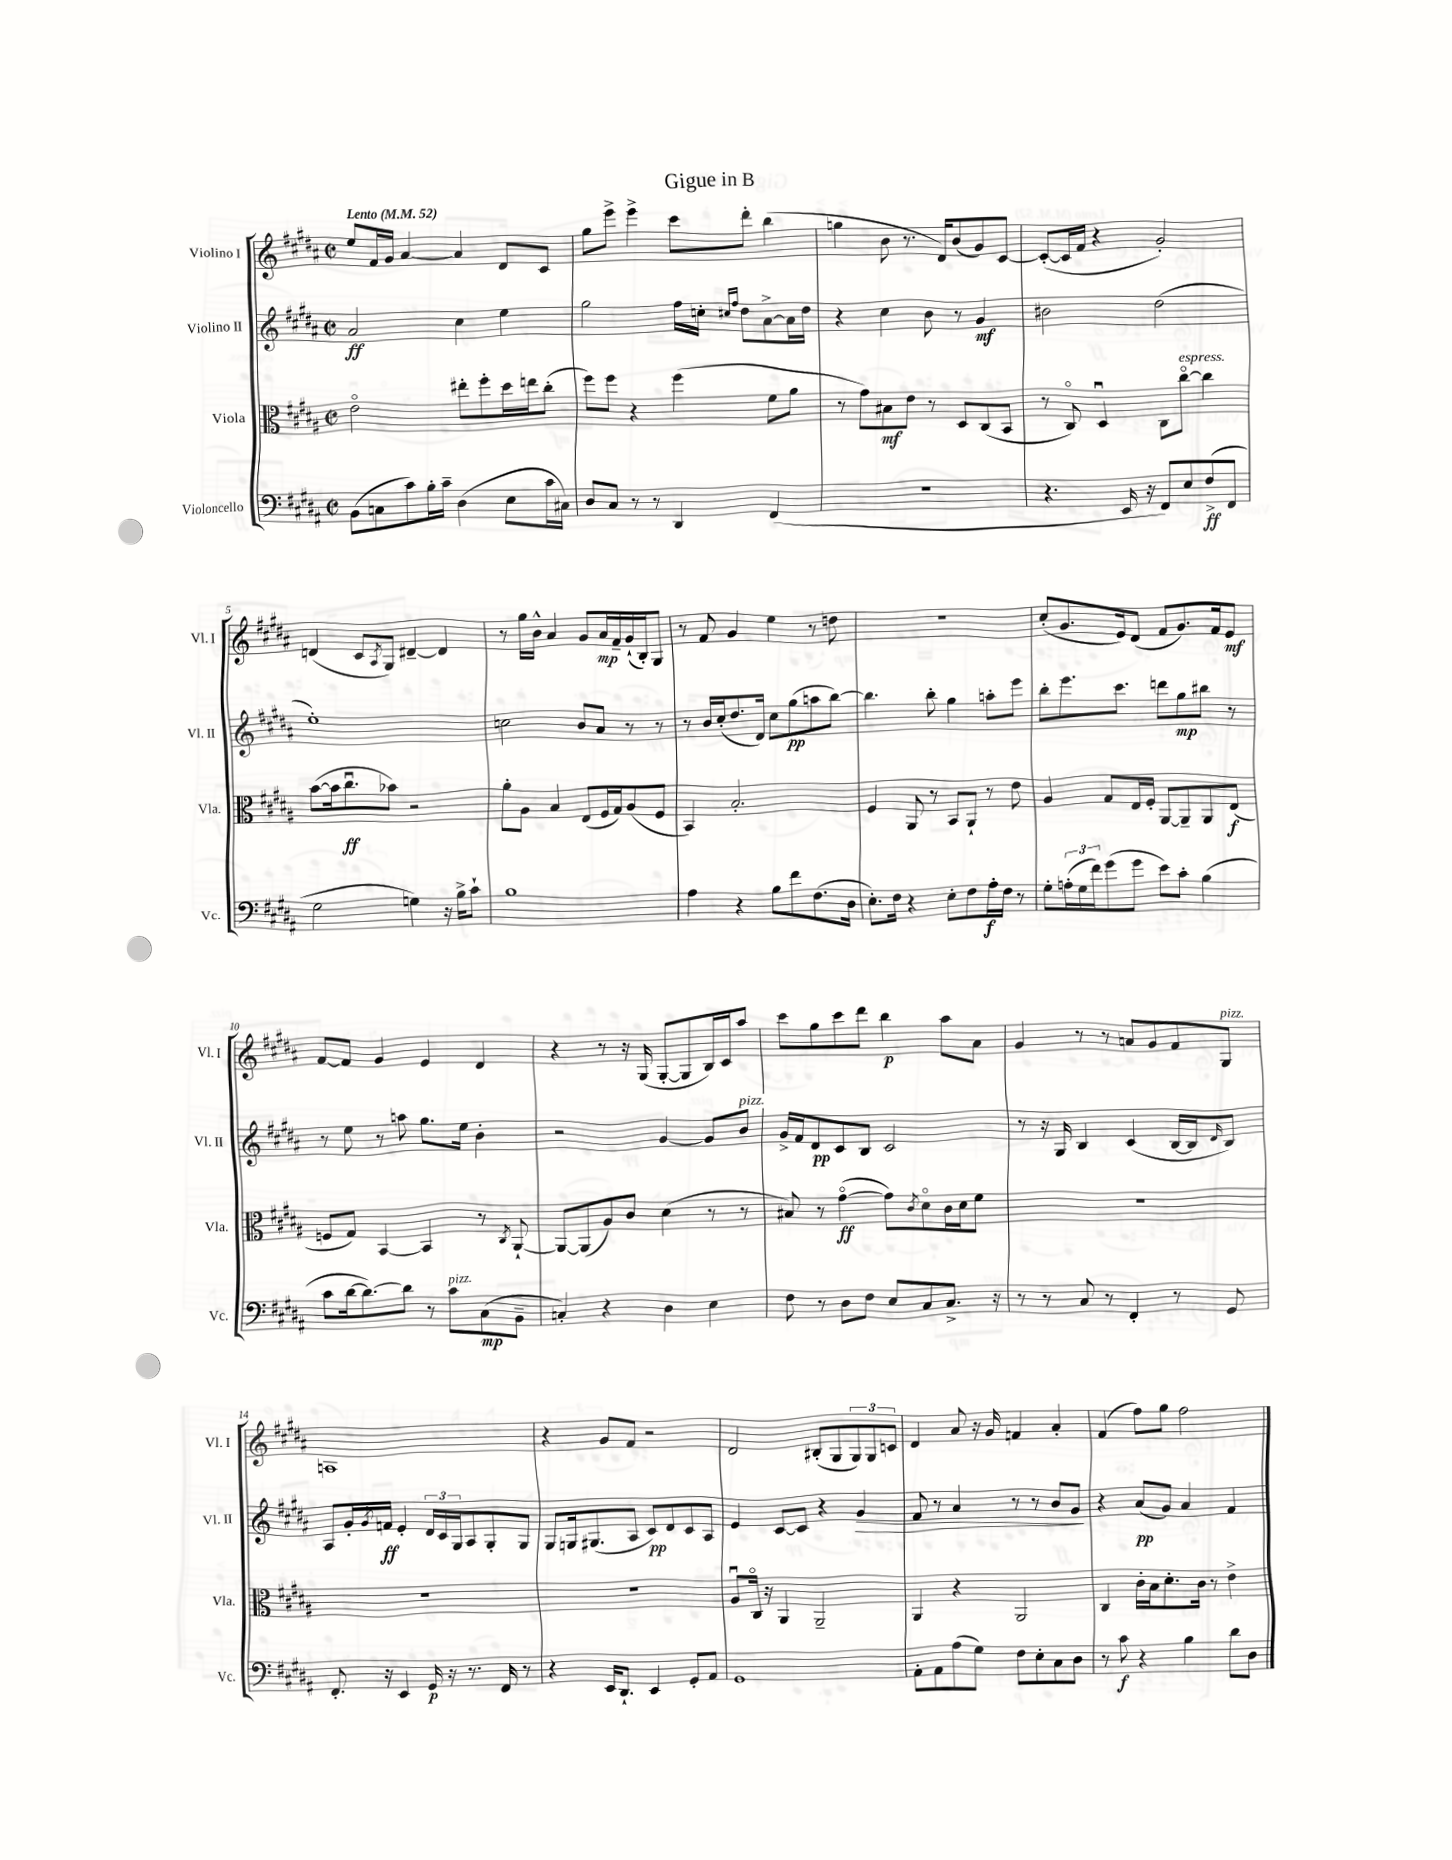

**kern	**kern	**kern	**kern
*staff4	*staff3	*staff2	*staff1
*clefF4	*clefC3	*clefG2	*clefG2
*k[f#c#g#d#a#]	*k[f#c#g#d#a#]	*k[f#c#g#d#a#]	*k[f#c#g#d#a#]
*M2/2	*M2/2	*M2/2	*M2/2
*met(c|)	*met(c|)	*met(c|)	*met(c|)
*MM52	*MM52	*MM52	*MM52
(8BB	2eo	2a#	8ee
8C	.	.	16f#
.	.	.	16g#
8c#)	.	.	[4a#
16B'	.	.	.
16c#~	.	.	.
(4D#	8ee#'	4cc#	4a#]
.	8ff#'	.	.
8E	16dd#	4ee	8d#
.	16ee	.	.
16c#	(8cc#'	.	8c#
16C#)	.	.	.
=	=	=	=
8D#	8ff#)	2gg#	8gg#
8C#	8ff#	.	8eee^
8r	4r	.	4eee^
8r	.	.	.
4DD#	(4ff#	16ff#	8ccc#
.	.	16cc'	.
.	.	16qqcc#	.
.	.	16qqff#	.
.	.	8dd#	8ddd#'
(4FF#	8f#	[8a#^	(4bb
.	8a#	16a#]	.
.	.	16dd#	.
=	=	=	=
1r	8r	4r	4gg
.	8g#)	.	.
.	8B#	4cc#	8b
.	8e	.	8.r
.	8r	8b	.
.	.	.	16d#)
.	8D#	8r	(8b
.	(8C#	4g#	8g#)
.	8BB	.	[8c#
=	=	=	=
4.r	8r	2b#	(8c#'_
.	8C#o)	.	16c#]
.	.	.	16f#
.	4D#u	.	4r
16EE	.	.	.
16r	.	.	.
8FF#)	8C#	(2dd#	2g#')
8E	[8cc#o	.	.
(8F#^	4cc#]	.	.
8FF#	.	.	.
=	=	=	=
2G#	([8b	1ee')	(4d
.	16b]	.	.
.	8.cc#u	.	.
.	.	.	8c#
.	.	.	8qA#
.	8b-)	.	8G#)
4G)	2r	.	[4d#~
16r	.	.	4d#]
16B^	.	.	.
8c#`	.	.	.
=	=	=	=
1B	8a#'	2cc	8r
.	8A#	.	16gg#
.	.	.	16b^^
.	4B	.	4a#
.	(8E	8b	8g#
.	16F#	8a#	16a#
.	16G#)	.	16f#~
.	(8A#	8r	(16g#`
.	.	.	16B')
.	8F#	8r	8G#
=	=	=	=
4A#	4BB)	8r	8r
.	.	16b	8f#
.	.	(16cc#'	.
4r	2.B'	8.dd#	4g#
.	.	16d#)	.
8B	.	8cc#	4ee
8f#	.	(8gg#	.
(8.F#	.	8aa	8r
.	.	[8bb)	8dd
16D#	.	.	.
=	=	=	=
8.E')	4F#	4.bb]	1r
16F#	.	.	.
4r	8AA#	.	.
.	8r	8bb'	.
8E'	8BB	4gg#	.
8F#	8AA#`	.	.
16A#'	8r	8aa'	.
16F#	.	.	.
8r	8e	8eee	.
=	=	=	=
8G#'	4A#	8bb'	(8cc#'
(24A'	.	8.eee	8.g#
24G#	.	.	.
24f#)	.	.	.
(8g#	8G#	.	.
.	.	8.ccc#	16e)
8g#	16E	.	(8d#
.	16F#'	.	.
8e)	[8AA#	8ddd	8f#
8c#'	8AA#~]	8gg#	8.g#)
(4B	8AA#	8bb#	.
.	.	.	16f#
.	(8E	8r	8e
=	=	=	=
8c#	8F	8r	[8f#
[16d#	8G#)	8ee	8f#]
8.d#_)	.	.	.
.	[4BB	8r	4g#
8d#]	.	8aa	.
8r	4BB]	8.gg#	4e
8c#	.	.	.
.	.	16ee	.
(8C#	8r	4b'	4d#
.	8qC#	.	.
8BB~	[8AA#`	.	.
=	=	=	=
4C')	8AA#_	2r	4r
.	(8AA#]	.	.
4r	8A#)	.	8r
.	8c#	.	16r
.	.	.	(16G#
4D#	(4d#	[4g#	[8G#'
.	.	.	8G#]
4E	8r	8g#]	16B)
.	.	.	16c#
.	8r	8b	8aa#
=	=	=	=
8F#	8B#)	16g#^	8ccc#
.	.	16f#	.
8r	8r	8d#	8gg#
8D#	([4g#o	8c#	8ccc#
8F#	.	8B	8ddd#
8E	8g#])	2c#	4bb
.	8qc#	.	.
8C#	8d#o	.	.
8.C#^	16c#	.	8aa#
.	16d#	.	.
.	8f#	.	8a#
16r	.	.	.
=	=	=	=
8r	1r	8r	4g#
8r	.	16r	.
.	.	16G#	.
8C#	.	4B	8r
8r	.	.	8r
4FF#'	.	(4c#	8a
.	.	.	8g#
8r	.	[16B	8f#
.	.	16B]	.
.	.	16qqd#	.
8GG#	.	8B)	8G#
=	=	=	=
8.FF#'	1r	8A#	1A
.	.	16g#'	.
.	.	8qg#	.
16r	.	16f	.
4EE	.	4e'	.
16GG#	.	24d#	.
.	.	24c#	.
16r	.	.	.
.	.	24G#	.
8.r	.	8A#	.
.	.	8G#'	.
16FF#	.	.	.
8r	.	8G#	.
=	=	=	=
4r	1r	8G#	4r
.	.	16G	.
.	.	(8.G#	.
16EE	.	.	8g#
8.DD#`	.	.	.
.	.	8A#	8f#
4EE	.	8c#)	2r
.	.	8d#	.
8GG#'	.	8c#	.
8AA#	.	8A#	.
=	=	=	=
1GG#	8A#u	4e	2d#
.	16C#o	.	.
.	16r	.	.
.	4AA#	[8c#	.
.	.	8c#]	.
.	2AA#~	4r	(8B#'
.	.	.	8G#
.	.	4g#	12G#)
.	.	.	12G#
.	.	.	12c
=	=	=	=
8AA#'	4AA#	8f#	4d#
8AA#	.	8r	.
(8A#	4r	4a#	8a#
8G#)	.	.	16r
.	.	.	16g#
8F#	2AA#	8r	4f
8E'	.	8r	.
8C#	.	8b	4a#'
8D#	.	8g#	.
=	=	=	=
8r	4C#	4r	(4f#
8c#	.	.	.
4r	16c#'	(8a#	8ff#)
.	16B	.	.
.	8.d#'	8g#)	8gg#
4B	.	4a#	2ff#
.	16c#	.	.
.	8r	.	.
8d#	4e^	4f#	.
8D#	.	.	.
==	==	==	==
*-	*-	*-	*-
